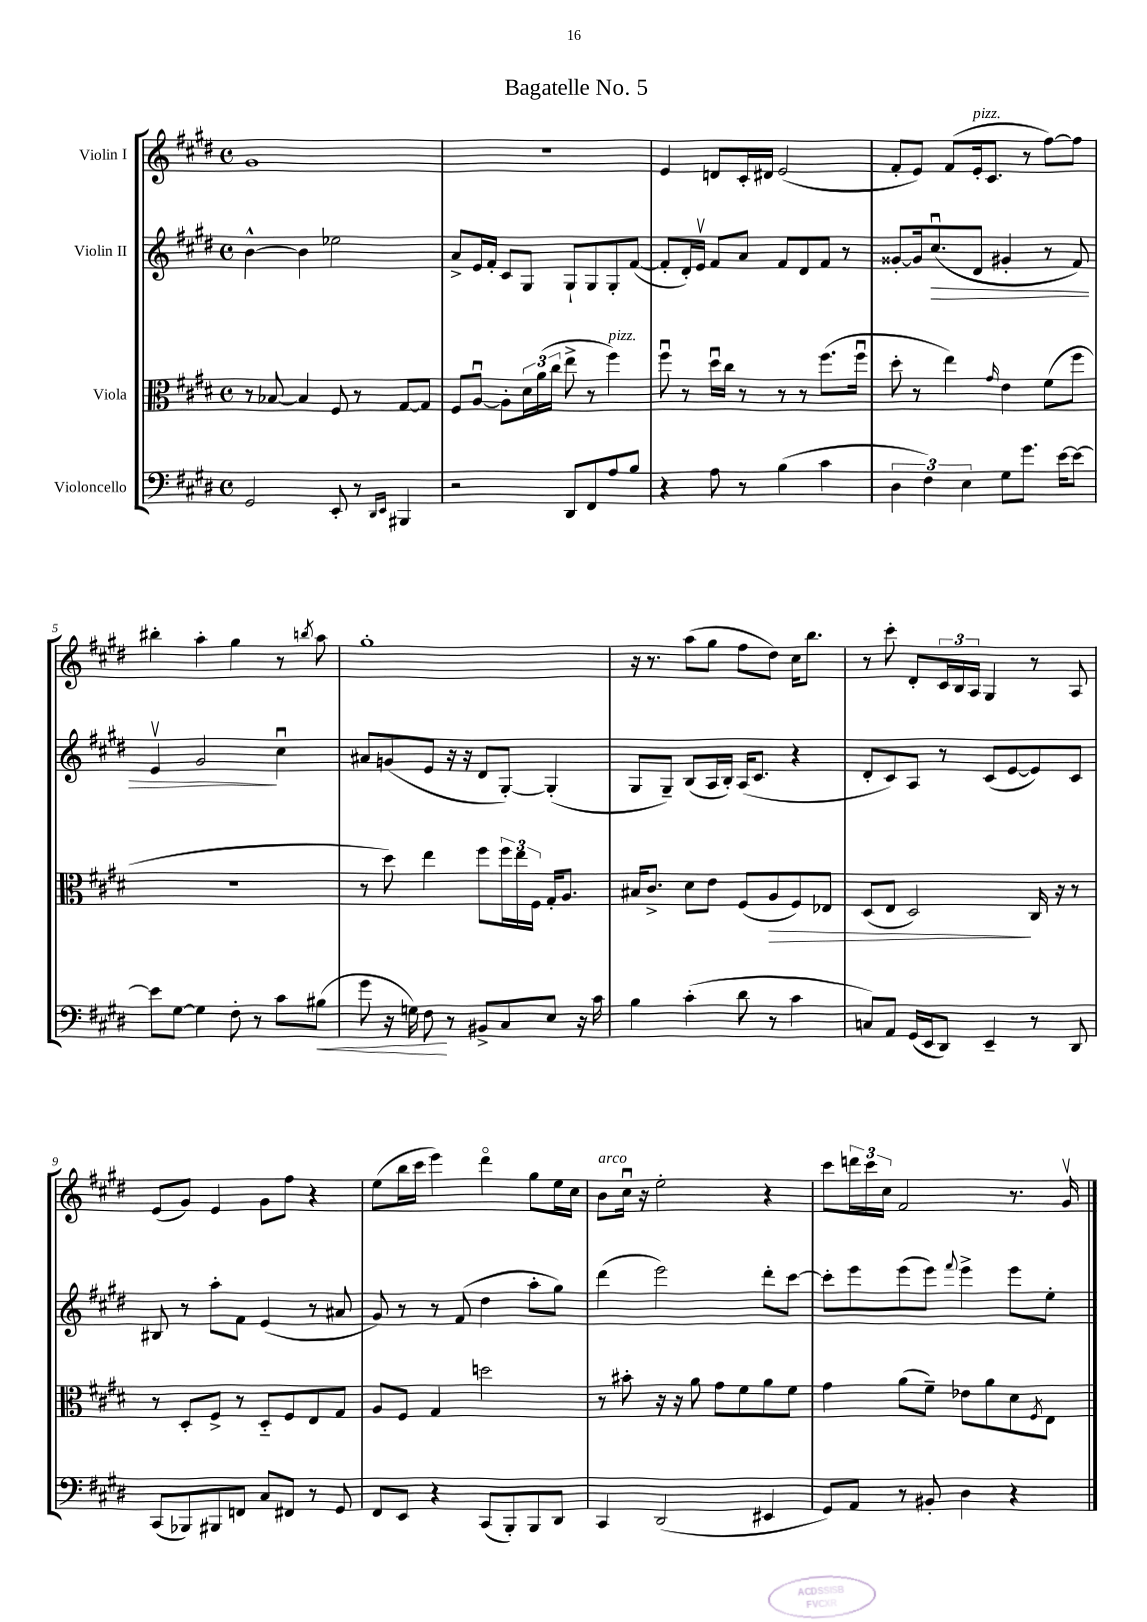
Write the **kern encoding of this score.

**kern	**dynam	**kern	**dynam	**kern	**dynam	**kern
*part4	*part4	*part3	*part3	*part2	*part2	*part1
*staff4	*staff4	*staff3	*staff3	*staff2	*staff2	*staff1
*I"Violoncello	*	*I"Viola	*	*I"Violin II	*	*I"Violin I
*clefF4	*	*clefC3	*	*clefG2	*	*clefG2
*k[f#c#g#d#]	*	*k[f#c#g#d#]	*	*k[f#c#g#d#]	*	*k[f#c#g#d#]
*M4/4	*	*M4/4	*	*M4/4	*	*M4/4
*met(c)	*	*met(c)	*	*met(c)	*	*met(c)
=1	=1	=1	=1	=1	=1	=1
2GG#/	.	8r	.	[4b^^\	.	1g#
.	.	[8B-X/	.	.	.	.
.	.	4B-/]	.	4b\]	.	.
8EE'/	.	8F#/	.	2ee-X\	.	.
8r	.	8r	.	.	.	.
16qqDD#/LL	.	.	.	.	.	.
16qqEE/JJ	.	.	.	.	.	.
4BBB#X/	.	[8G#/L	.	.	.	.
.	.	8G#/J]	.	.	.	.
=2	=2	=2	=2	=2	=2	=2
2r	.	8F#/L	.	8a^/L	.	1r
.	.	[8Au/J	.	16e/L	.	.
.	.	.	.	16f#'/JJ	.	.
.	.	8A'\L]	.	8c#/L	.	.
.	.	24d#\L	.	8G#/J	.	.
.	.	(24a\	.	.	.	.
.	.	24cc#\JJ	.	.	.	.
8DD#/L	.	8ee^\	.	8G#`/L	.	.
8FF#/	.	8r	.	8G#/	.	.
!	!	!LO:TX:a:i:t=pizz.	!	!	!	!
8A/	.	4ff#\)	.	8G#'/	.	.
8B/J	.	.	.	([8f#/J	.	.
=3	=3	=3	=3	=3	=3	=3
4r	.	8ff#u\	.	8f#'/L]	.	4e/
.	.	8r	.	16d#'/L)	.	.
.	.	.	.	16ev/JJ	.	.
8A\	.	16dd#u\LL	.	8f#/L	.	8dn/L
.	.	16cc#\JJ	.	.	.	.
8r	.	8r	.	8a/J	.	16c#'/L
.	.	.	.	.	.	16d#X/JJ
(4B\	.	8r	.	8f#/L	.	(2e/
.	.	8r	.	8d#/	.	.
4c#\	.	(8.ff#\L	.	8f#/J	.	.
.	.	.	.	8r	.	.
.	.	16ff#u\Jk	.	.	.	.
=4	=4	=4	=4	=4	=4	=4
6D#\	.	8dd#'\	.	[8g##X'/L	.	8f#'/L
.	.	8r	.	16g##/k]	.	8e/J)
6F#\)	.	.	.	.	.	.
!	!	!	!	!	!LO:HP:b	!
.	.	.	.	(8.cc#u/	>	.
.	.	4ee\)	.	.	.	(8f#/L
6E\	.	.	.	.	.	.
!	!	!	!	!	!	!LO:TX:a:i:t=pizz.
.	.	.	.	8d#/J	.	16e'/k
.	.	.	.	.	.	8.c#/J
.	.	16qqg#/	.	.	.	.
8G#\L	.	4e\	.	4g#X'/	.	.
8.g#\J	.	.	.	.	.	8r
.	.	(8f#\L	.	8r	.	[8ff#\L)
[16e\KL	.	.	.	.	.	.
8e\J_	.	8ff#\J	.	8f#/)	.	8ff#\J]
!!LO:LB:g=z
=5	=5	=5	=5	=5	=5	=5
8e\L]	.	1r	.	4ev/	.	4bb#X'\
[8G#\J	.	.	.	.	.	.
4G#\]	.	.	.	2g#/	.	4aa'\
8F#'\	.	.	.	.	.	4gg#\
8r	.	.	.	.	.	.
8c#\L	.	.	.	4cc#u\	]	8r
.	.	.	.	.	.	8qbbn/
!	!LO:HP:b	!	!	!	!	!
(8B#X\J	<	.	.	.	.	8aa\
=6	=6	=6	=6	=6	=6	=6
8g#\	.	8r	.	8a#X/L	.	1gg#'
16r	.	8dd#\)	.	(8gn/	.	.
16Gn\)	.	.	.	.	.	.
8F#\	.	4ee\	.	8e/J	.	.
8r	[	.	.	16r	.	.
.	.	.	.	16r	.	.
8BB#X^/L	.	8ff#\L	.	8d#/L	.	.
8C#/	.	24ff#\L	.	[8G#'/J)	.	.
.	.	24ee\	.	.	.	.
.	.	24F#\JJ	.	.	.	.
8E/J	.	16G#'/KL	.	(4G#'/]	.	.
.	.	8.A/J	.	.	.	.
16r	.	.	.	.	.	.
16c#\	.	.	.	.	.	.
=7	=7	=7	=7	=7	=7	=7
4B\	.	16B#X/KL	.	8G#/L	.	16r
.	.	8.c#^/J	.	.	.	8.r
.	.	.	.	8G#~/J)	.	.
(4c#'\	.	8d#\L	.	(8B/L	.	(8aa\L
.	.	8e\J	.	16A/L	.	8gg#\J
.	.	.	.	16B'/JJ)	.	.
8d#\	.	(8F#/L	.	(16A/KL	.	8ff#\L
.	.	.	.	8.c#/J	.	.
!	!	!	!LO:HP:b	!	!	!
8r	.	8A/	>	.	.	8dd#\J)
4c#\	.	8F#/)	.	4r	.	16cc#\KL
.	.	.	.	.	.	8.bb\J
.	.	8E-X/J	.	.	.	.
=8	=8	=8	=8	=8	=8	=8
8Cn/L)	.	(8D#/L	.	8d#'/L	.	8r
8AA/J	.	8E/J	.	8c#/)	.	8ccc#'\
(16GG#/LL	.	2D#/)	.	8A/J	.	8d#'/L
16EE/J	.	.	.	.	.	.
8DD#/J)	.	.	.	8r	.	24c#/L
.	.	.	.	.	.	24B/
.	.	.	.	.	.	24A/JJ
4EE~/	.	.	.	(8c#/L	.	4G#/
.	.	.	.	[8e/	.	.
8r	.	16C#/	]	8e/])	.	8r
.	.	16r	.	.	.	.
8DD#/	.	8r	.	8c#/J	.	8A/
!!LO:LB:g=z
=9	=9	=9	=9	=9	=9	=9
(8CC#/L	.	8r	.	8B#X/	.	(8e/L
8BBB-X/)	.	8D#'/L	.	8r	.	8g#/J)
8BBB#X/	.	8F#^/J	.	8aa'\L	.	4e/
8FFn/J	.	8r	.	8f#\J	.	.
8C#/L	.	8D#/L	.	(4e/	.	8g#\L
8FF#X/J	.	8F#/	.	.	.	8ff#\J
8r	.	8E/	.	8r	.	4r
8GG#/	.	8G#/J	.	8a#X/	.	.
=10	=10	=10	=10	=10	=10	=10
8FF#/L	.	8A/L	.	8g#/)	.	(8ee\L
8EE/J	.	8F#/J	.	8r	.	16bb\L
.	.	.	.	.	.	16ccc#\JJ
4r	.	4G#/	.	8r	.	4eee\)
.	.	.	.	(8f#/	.	.
(8CC#/L	.	2ddn\	.	4dd#\	.	4ddd#\
8BBB'/)	.	.	.	.	.	.
8BBB/	.	.	.	8aa'\L	.	8gg#\L
8DD#/J	.	.	.	8gg#\J)	.	16ee\L
.	.	.	.	.	.	16cc#\JJ
=11	=11	=11	=11	=11	=11	=11
!	!	!	!	!	!	!LO:TX:a:i:t=arco
4CC#/	.	8r	.	(4ddd#\	.	8b\L
.	.	8b#X'\	.	.	.	16cc#u\Jk
.	.	.	.	.	.	16r
(2DD#/	.	16r	.	2eee\)	.	2ee'\
.	.	16r	.	.	.	.
.	.	8a\	.	.	.	.
.	.	8g#\L	.	.	.	.
.	.	8f#\	.	.	.	.
4EE#X/	.	8a\	.	8ddd#'\L	.	4r
.	.	8f#\J	.	[8ccc#\J	.	.
=12	=12	=12	=12	=12	=12	=12
8GG#/L)	.	4g#\	.	8ccc#'\L]	.	8ccc#\L
8AA/J	.	.	.	8eee\	.	24dddn\L
.	.	.	.	.	.	24ccc#\
.	.	.	.	.	.	24cc#\JJ
8r	.	(8a\L	.	(8eee\	.	2f#/
8BB#X'/	.	8f#~\J)	.	8eee\J)	.	.
.	.	.	.	8qqfff#/	.	.
4D#\	.	8e-X\L	.	4eee^\	.	.
.	.	8a\	.	.	.	.
4r	.	8d#\	.	8eee\L	.	8.r
.	.	8qF#/	.	.	.	.
.	.	8E\J	.	8ee'\J	.	.
.	.	.	.	.	.	16g#v/
==	==	==	==	==	==	==
*-	*-	*-	*-	*-	*-	*-
